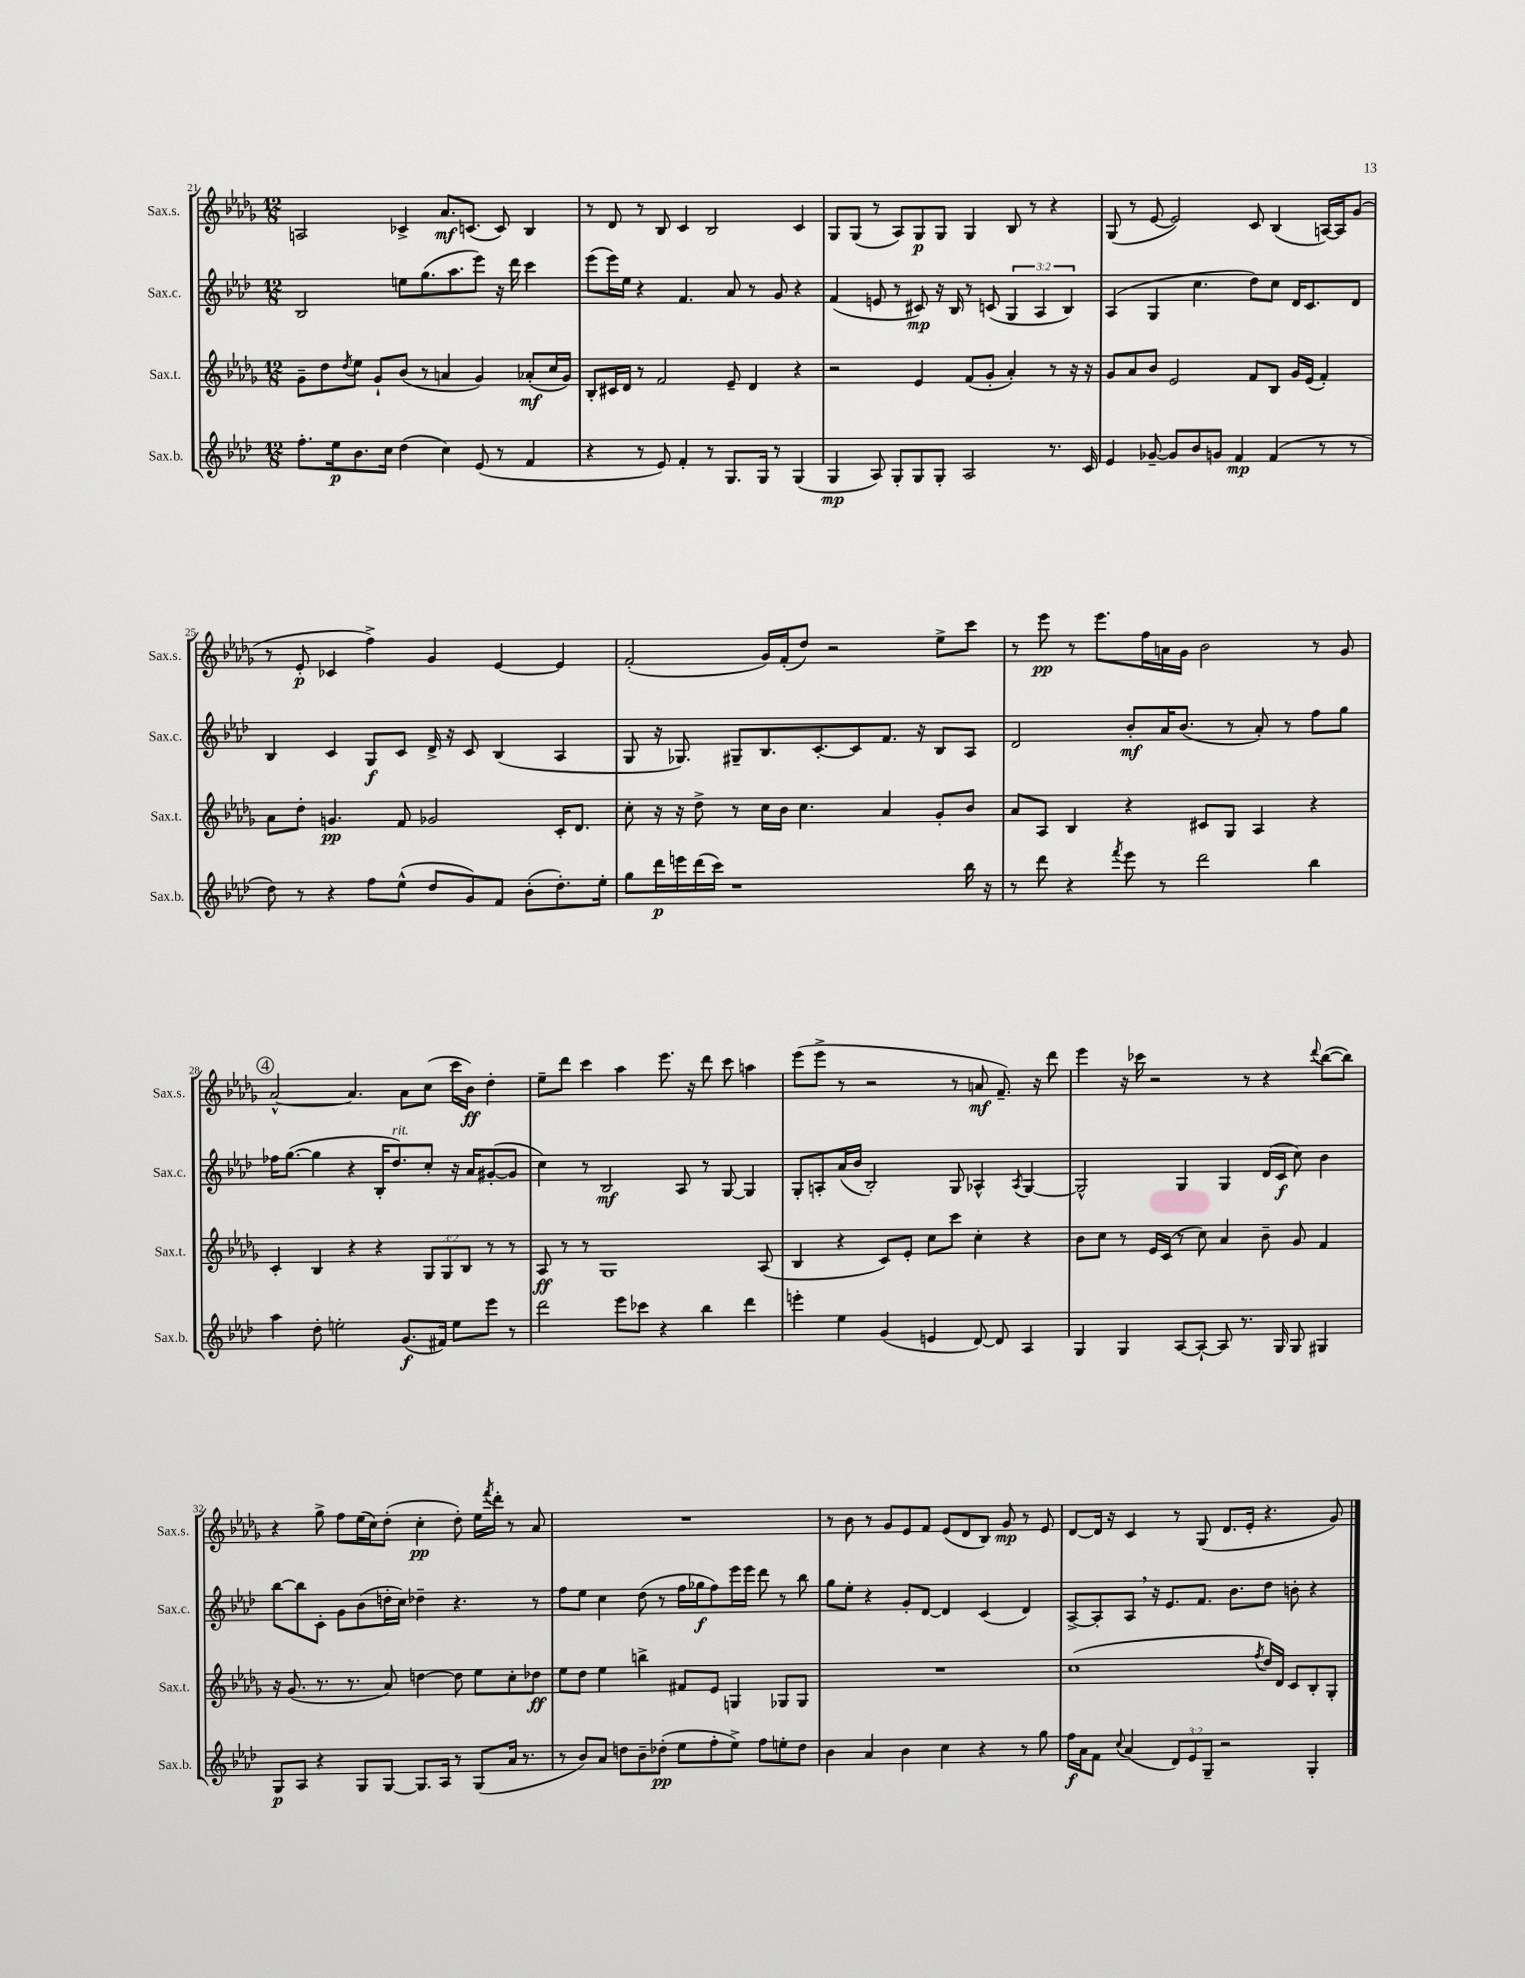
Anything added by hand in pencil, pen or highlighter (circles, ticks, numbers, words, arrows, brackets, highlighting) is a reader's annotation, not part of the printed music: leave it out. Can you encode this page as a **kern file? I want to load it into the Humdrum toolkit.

**kern	**kern	**kern	**kern
*staff4	*staff3	*staff2	*staff1
*clefG2	*clefG2	*clefG2	*clefG2
*k[b-e-a-d-]	*k[b-e-a-d-g-]	*k[b-e-a-d-]	*k[b-e-a-d-g-]
*M12/8	*M12/8	*M12/8	*M12/8
8.ff'\L	8g-~\L	2B-/	2A/
.	8dd-\	.	.
16ee-\k	.	.	.
.	8qdd-/	.	.
8.b-\	8ee-\J	.	.
.	8g-`/L	.	.
16cc\Jk	.	.	.
(4dd-\	(8b-/J	8ee\L	4c-^/
.	8r	(8.gg\	.
4cc\)	4a/	.	8.a-/L
.	.	8.aa-\	.
.	.	.	(8.c/J
(8e-/	4g-/)	8eee-\J)	.
8r	.	16r	8c/)
.	.	16ddd-\	.
4f/	(8a-'/L	4ccc\	4B-/
.	16cc/L	.	.
.	16g-/JJ)	.	.
=	=	=	=
4r	8B-'/L	(8eee-\L	8r
.	16c#/L	16eee-\L)	8d-/
.	16d-/JJ	16ee-\JJ	.
8r	8r	4r	8r
8e-/)	2f/	.	8B-/
4f'/	.	4.f/	4c/
8r	.	.	2B-/
8.G/L	8e-~/	8a-/	.
.	4d-/	8r	.
16G/Jk	.	.	.
8r	.	8g/	.
(4G/	4r	4r	4c/
=	=	=	=
4G/	2r	(4f/	8G-/L
.	.	.	(8G-/J
8A-/)	.	8e/	8r
8G'/L	.	8r	8A-/L)
8G/	4e-/	8c#/)	8G-/
8G'/J	.	16r	8G-/J
.	.	16B-/	.
2A-/	(8f/L	8r	4G-/
.	8g-'/J	(8c/	.
.	4a-'/)	6G/	8B-/
.	.	.	8r
.	.	6A-/	.
8.r	8r	.	4r
.	.	6B-/)	.
.	16r	.	.
16c/	16r	.	.
=	=	=	=
4e-/	8g-/L	(4A-/	(8G-/
.	8a-/	.	8r
[8g-~/	8b-/J	4G/	[8e-/
8g-/]L	2e-/	.	2e-/])
8b-/	.	4.cc\	.
8g/J	.	.	.
4f/	.	.	.
.	8f/L	8dd-\L)	8c/
(4f/	8B-/J	8cc\J	(4B-/
.	16g-/LL	16d-/LK	.
.	(16e-/JJ	8.c/	.
8r	4f'/)	.	[16A/LL)
.	.	.	16A/]J
8r	.	8d-/J	(8g-/J
=	=	=	=
8dd-\)	8a-\L	4B-/	8r
8r	8dd-'\J	.	8e-'/
4r	4.g/	4c/	4c-/
8ff\L	.	8G/L	4ff^\)
(8ee-^^\J	8f/	8c/J	.
8dd-/L	2g-/	16d-^/	4g-/
.	.	16r	.
8g/)	.	8c/	.
8f/J	.	(4B-/	[4e-/
(8b-'\L	.	.	.
8.dd-'\)	16c'/LK	4A-/	4e-/]
.	8.d-/J	.	.
16ee-'\Jk	.	.	.
=	=	=	=
8gg\L	8cc'\	8G/	(2f'/
16ddd-\L	16r	16r	.
16eee\	16r	8.G-/)	.
(16ddd-\	8dd-^\	.	.
16ccc\JJ)	.	.	.
1r	8r	8G#~/L	.
.	16cc\LL	8.B-/	16g-/LL)
.	16b-\JJ	.	(16f'/J
.	4.cc\	.	8dd-/J)
.	.	[8.c'/	.
.	.	.	2r
.	.	8c/]	.
.	4a-/	8.f/J	.
.	.	16r	.
.	8g-'/L	8B-/L	8ee-^\L
16bb-\	8b-/J	8A-/J	8ccc\J
16r	.	.	.
=	=	=	=
8r	8a-/L	2d-/	8r
8ddd-\	8A-/J	.	8eee-\
4r	4B-/	.	8r
.	.	.	8.eee-\L
8qfff/	.	.	.
8eee-\	4r	8b-'/L	.
.	.	.	16ff\L
8r	.	16a-/K	16a\
.	.	(8.b-/J	16g-\JJ
2ddd-\	8c#/L	.	2b-\
.	8G-/J	8r	.
.	4A-/	8a-'/)	.
.	.	8r	.
4bb-\	4r	8ff\L	8r
.	.	8gg\J	8g-/
=	=	=	=
4aa-\	4c'/	16ff-\LK	[2a-^^/
.	.	([8.gg\J	.
8dd-'\	4B-/	4gg\]	.
2ee'\	.	.	.
.	4r	4r	4.a-/]
.	4r	16B-'/LK	.
.	.	8.dd-/)	.
(8.g/L	.	.	8a-\L
.	12G-/L	8cc'/J	(8cc\J
16f#/Jk)	.	.	.
.	12G-/	.	.
8ee\L	.	16r	16ccc\LL
.	12B-/J	.	.
.	.	16a-/LK	16b-\JJ)
8eee-\J	8r	([8g#'/	4dd-'\
8r	8r	8g#/]J	.
=	=	=	=
2ddd-\	8A-/	4cc\)	8ee-~\L
.	8r	.	8ddd-\J
.	8r	8r	4ccc\
.	1G-	2B-/	.
8eee-\L	.	.	4aa-\
8ccc-\J	.	.	.
4r	.	.	8.eee-\
.	.	8A-/	.
.	.	.	16r
4bb-\	.	8r	8ddd-\
.	.	[8G/	8ccc\
4ddd-\	.	4G/]	4aa\
.	(8A-/	.	.
=	=	=	=
4eee'\	4B-/	8G'/L	(8eee-\L
.	.	8A'/	8eee-^\J
4ee-\	4r	(16a-/L	8r
.	.	16b-/JJ	.
.	.	2B-'/)	2r
(4g/	8c/L)	.	.
.	8e-'/J	.	.
4e/	8cc\L	.	.
.	8ccc\J	8G/	8r
[8d-/)	4cc'\	4A-^^/	8a/
8d-/]	.	.	8.f~/)
.	.	8qA-/	.
4A-/	4r	[4G/	.
.	.	.	16r
.	.	.	8ddd-\
=	=	=	=
4G/	8b-\L	2G^^/]	4eee-\
.	8cc\J	.	.
4G/	8r	.	16r
.	.	.	16ccc-\
.	16e-/LL	.	2r
.	(16c/JJ	.	.
[8A-/L	8r	4G/	.
8A-`/_J	8cc\)	.	.
8A-/]	4a-/	4G/	.
8.r	.	.	8r
.	8b-~\	(16d-/LL	4r
16G/	.	16c/JJ	.
8G/	8g-/	8cc\)	.
.	.	.	8qqddd-/
4G#/	4f/	4b-\	([8bb-\L
.	.	.	8bb-\]J)
=	=	=	=
8G/L	16r	[8bb-\L	4r
.	(8.g-/	.	.
8A-/J	.	8bb-\]	.
4r	8.r	8c'\J	8gg-^\
.	.	8g\L	8ff\L
.	8.r	.	.
8G/L	.	(8b-\	(16ee-\L
.	.	.	16cc\J)
[8G/J	8a-/)	16dd'\L	(8dd-'\J
.	.	16cc\JJ)	.
8.G/]L	[4dd\	4dd-~\	4cc'\
16A-/Jk	.	.	.
8r	8dd\]	4.r	8dd-'\)
(8G/L	8ee-\L	.	16ee-\LL
.	.	.	8qfff/
.	.	.	16ddd-'\JJ
16a-/Jk	8cc'\	.	8r
8.r	.	.	.
.	8dd-\J	8r	8a-/
=	=	=	=
8r	8ee-\L	8ff\L	1.r
8b-/L)	8dd-\J	8ee-\J	.
8a-/J	4ee-\	4cc\	.
8dd\L	.	.	.
8b-~\	4bb^\	(8dd-\	.
(8dd-'\J	.	8r	.
8ee-\L	8f#/L	16ff\LL	.
.	.	16gg-\J	.
8ff'\	8e-/J	8ff\)	.
8ee-^\J)	4G/	16eee-\L	.
.	.	16eee-\JJ	.
8ff\L	.	8ddd-\	.
8ee'\	8G-/L	8r	.
8dd-\J	8G-/J	8bb-\	.
=	=	=	=
4b-\	1.r	8gg\L	8r
.	.	8ee-'\J	8b-\
4a-/	.	4r	8r
.	.	.	8g-/L
4b-\	.	8g'/L	8e-/
.	.	[8d-/J	8f/J
4cc\	.	4d-/]	(8e-/L
.	.	.	8d-/
4r	.	(4c/	8B-/J)
.	.	.	8g-/
8r	.	4d-/)	8r
8gg\	.	.	8e-/
=	=	=	=
16ff\LL	(1cc	[8A-^/L	[8d-/L
16a-\J	.	.	.
8f\J	.	8A-'/]	16d-/]Jk
.	.	.	16r
8qqcc/	.	.	.
(4a-/	.	8A-/J	4c/
.	.	16r	.
.	.	8.e-/L	.
12d-/L)	.	.	8r
12e-/	.	.	.
.	.	8.f/J	(8G-/
12G~/J	.	.	.
2r	.	.	8.d-/L
.	.	8.b-\L	.
.	.	.	16e-'/Jk
.	8qff/	.	.
.	16dd-/LL)	8dd-\J	4.r
.	16d-/JJ	.	.
.	8c/L	8b'\	.
4G'/	8B-'/	4r	.
.	8G-'/J	.	8g-/)
==	==	==	==
*-	*-	*-	*-
